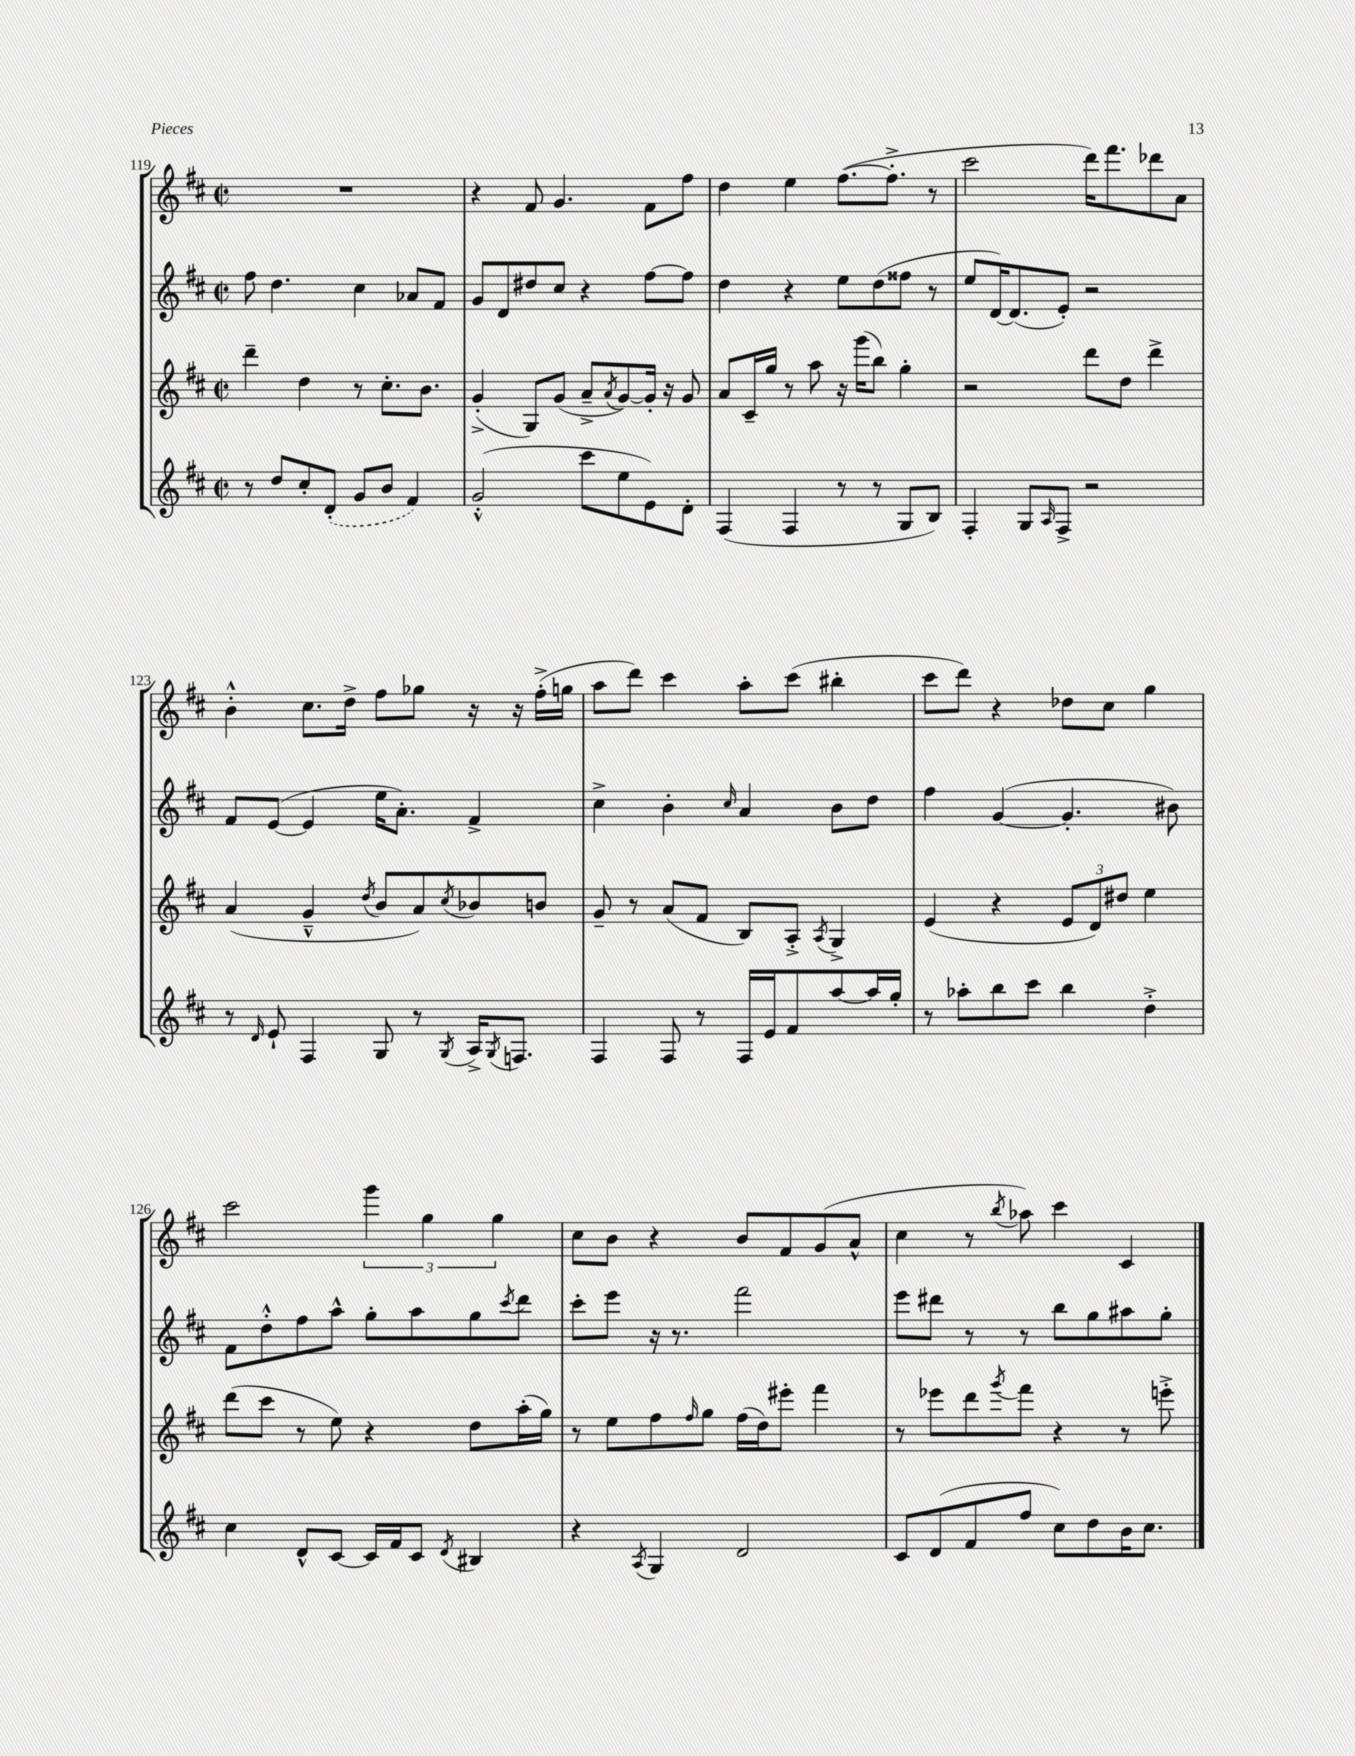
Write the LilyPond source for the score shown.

<<
\new StaffGroup <<
\new Staff = "s0" {
    \clef treble \key d \major \defaultTimeSignature \time 2/2
    R1 |
    r4 fis'8 g'4. fis'8 fis''8 |
    d''4 e''4 fis''8.~( fis''8.-.-> r8 |
    cis'''2 d'''16) fis'''8. des'''8 a'8 |
    b'4-.-^ cis''8. d''16-> fis''8 ges''8 r16 r16 fis''16-.->( g''16 |
    a''8 d'''8) cis'''4 a''8-. cis'''8( bis''4-. |
    cis'''8 d'''8) r4 des''8 cis''8 g''4 |
    cis'''2 \tuplet 3/2 { g'''4 g''4 g''4 } |
    cis''8 b'8 r4 b'8 fis'8 g'8( a'8-^ |
    cis''4 r8 \acciaccatura { b''8 } aes''8) cis'''4 cis'4 \bar "|." |
}
\new Staff = "s1" {
    \clef treble \key d \major \defaultTimeSignature \time 2/2
    fis''8 d''4. cis''4 aes'8 fis'8 |
    g'8 d'8 dis''8 cis''8 r4 fis''8~ fis''8 |
    d''4 r4 e''8 d''8( fisis''8 r8 |
    e''8 d'16~) d'8.( e'8-.) r2 |
    fis'8 e'8~( e'4 e''16 a'8.-.) fis'4-> |
    cis''4-> b'4-. \grace { cis''16 } a'4 b'8 d''8 |
    fis''4 g'4~( g'4.-. bis'8) |
    fis'8 d''8-.-^ fis''8 a''8-^ g''8-. a''8 g''8 \acciaccatura { cis'''8 } d'''8 |
    cis'''8-. e'''8 r16 r8. fis'''2 |
    e'''8 dis'''8 r8 r8 b''8 g''8 ais''8 g''8-. \bar "|." |
}
\new Staff = "s2" {
    \clef treble \key d \major \defaultTimeSignature \time 2/2
    d'''4-- d''4 r8 cis''8.-. b'8. |
    g'4-.->( g8) g'8( a'8---> \acciaccatura { a'8 } g'8~) g'16-. r16 g'8 |
    a'8 cis'16-- g''16 r8 a''8 r16 g'''16( b''8) g''4-. |
    r2 d'''8 d''8 d'''4-> |
    a'4( g'4---^ \acciaccatura { d''8 } b'8 a'8) \acciaccatura { cis''8 } bes'8 b'8 |
    g'8-- r8 a'8( fis'8 b8) a8-.-> \acciaccatura { a8 } g4-> |
    e'4( r4 \tuplet 3/2 { e'8 d'8) dis''8 } e''4 |
    d'''8( cis'''8 r8 e''8) r4 d''8 a''16-.( g''16) |
    r8 e''8 fis''8 \grace { fis''16 } g''8 fis''16( d''16) eis'''8-. fis'''4 |
    r8 ees'''8 d'''8 \acciaccatura { g'''8 } fis'''8 r4 r8 e'''8-.-> \bar "|." |
}
\new Staff = "s3" {
    \clef treble \key d \major \defaultTimeSignature \time 2/2
    r8 d''8 cis''8-. \once \slurDashed d'8-.( g'8 b'8 fis'4) |
    g'2-.-^( cis'''8 e''8 e'8) d'8-. |
    fis4( fis4 r8 r8 g8 b8) |
    fis4-. g8 \grace { a16 } fis8-> r2 |
    r8 \grace { d'16 } e'8-! fis4 g8 r8 \acciaccatura { g8 } a16-> \acciaccatura { g8 } f8. |
    fis4 fis8 r8 fis16 e'16 fis'8 a''8~ a''16 g''16-. |
    r8 aes''8-. b''8 cis'''8 b''4 d''4-.-> |
    cis''4 d'8-^ cis'8~ cis'16 fis'16 cis'8 \acciaccatura { d'8 } bis4 |
    r4 \acciaccatura { a8 } g4 d'2 |
    cis'8 d'8( fis'8 fis''8 cis''8) d''8 b'16 cis''8. \bar "|." |
}
>>
>>
\layout { \context { \Score currentBarNumber = #119 } }
